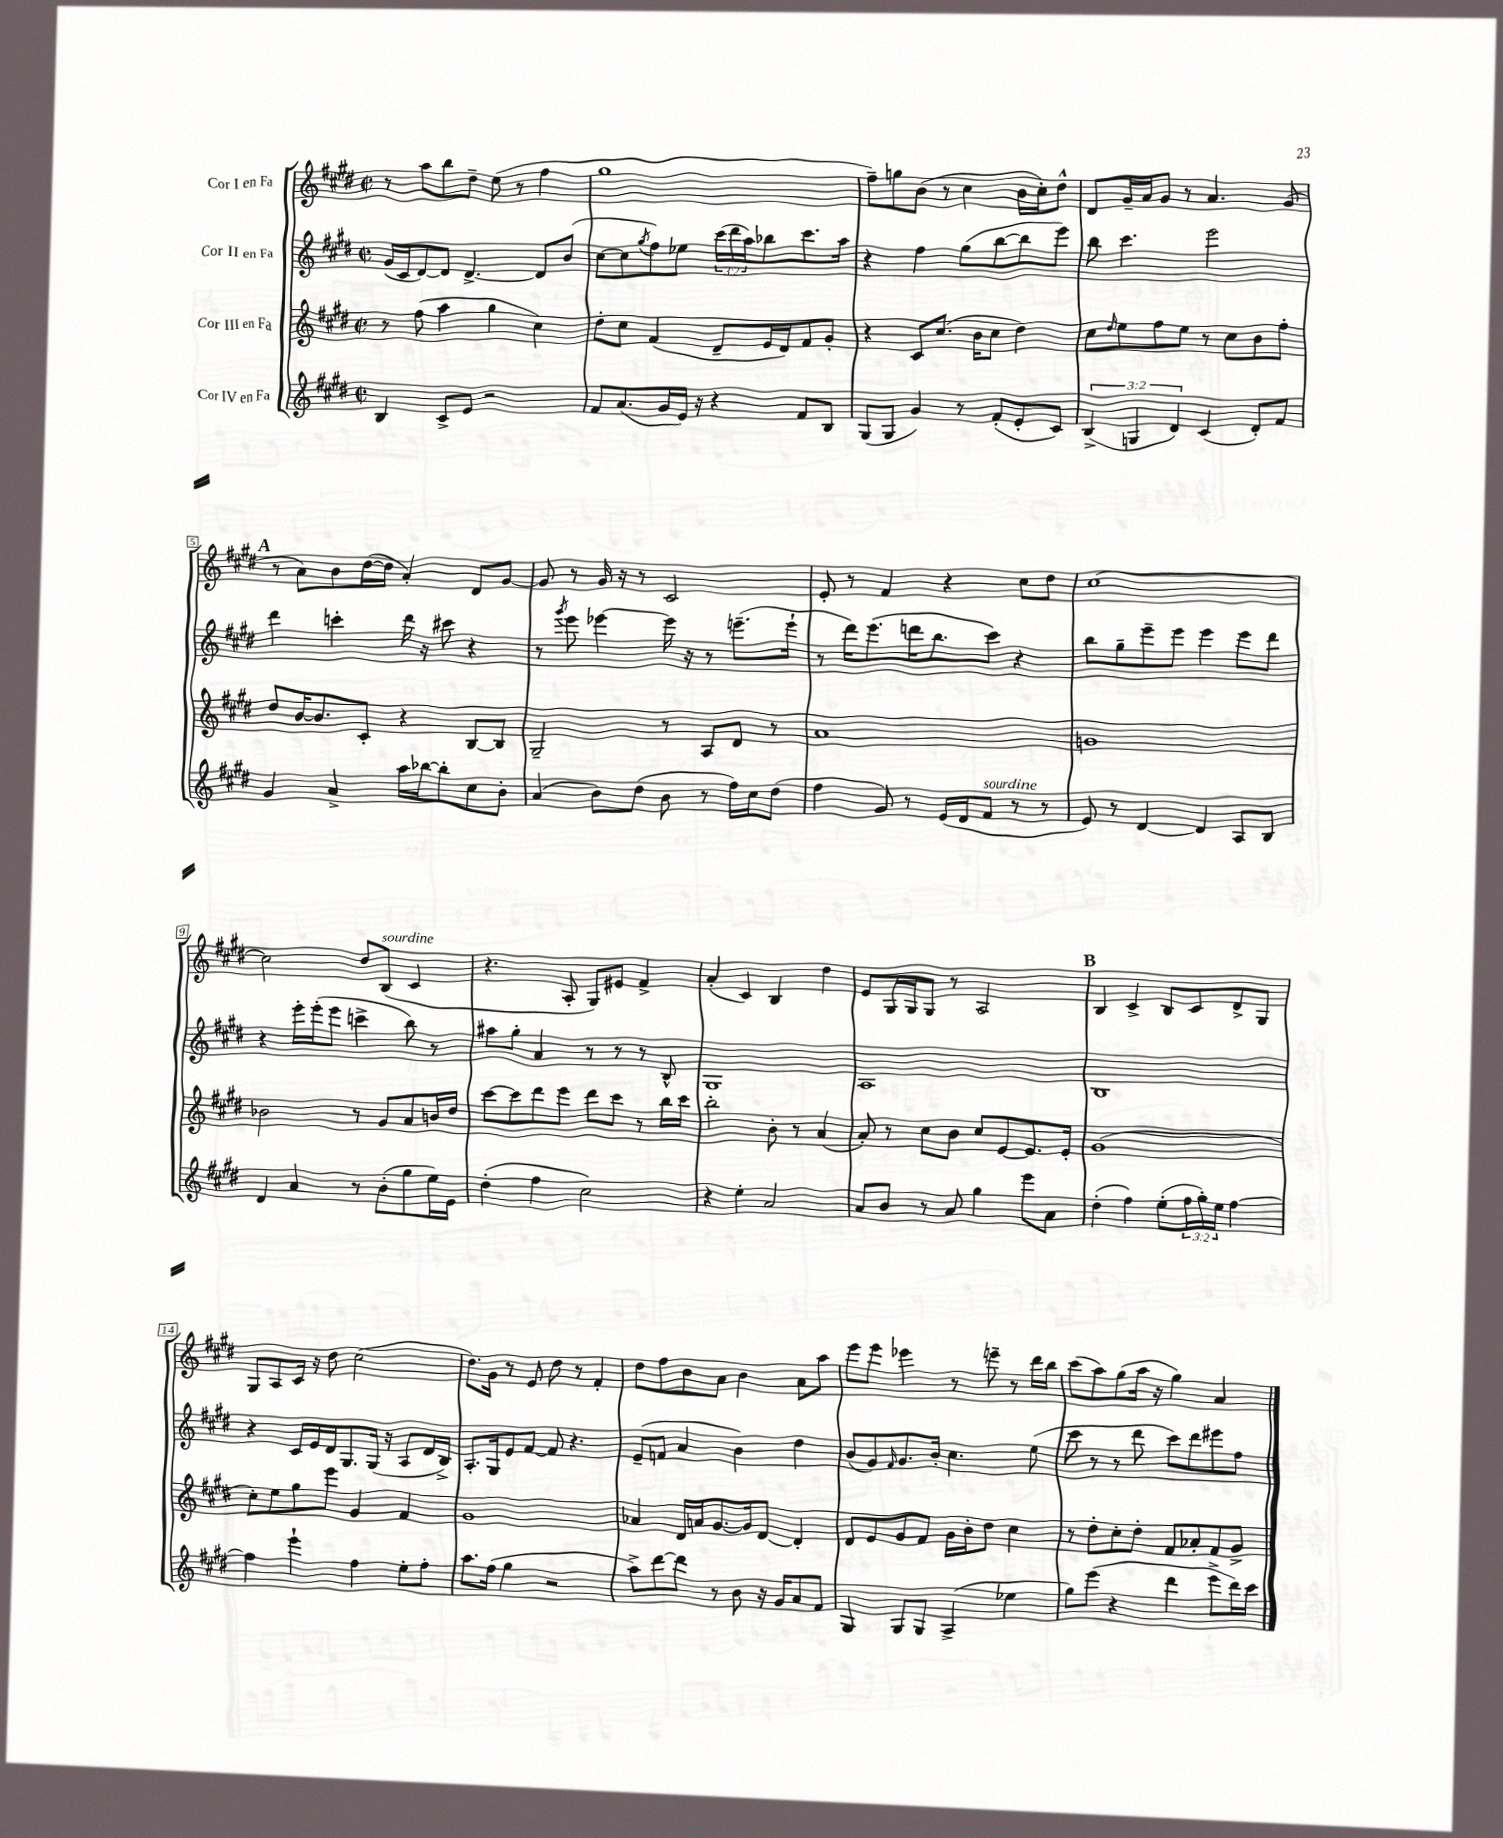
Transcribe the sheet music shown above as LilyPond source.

<<
\new StaffGroup <<
\new Staff = "s0" \with { instrumentName = "Cor I en Fa" } {
    \clef treble \key e \major \defaultTimeSignature \time 2/2
    r8 a''8 b''8 dis''8-- e''8( r8 fis''4 |
    gis''1 |
    fis''8--) g''8 b'8( r8 cis''4 b'16 cis''16-.) dis''8-^ |
    dis'8 gis'16-- a'16 gis'8 r8 a'4. gis'8( |
    \mark \markup { \bold "A" } r8 a'8) b'8 dis''16~( dis''16 a'4-.) dis'8 gis'8~ |
    gis'8 r8 gis'16 r16 r8 cis'2 |
    e'8-. r8 fis'4 r4 cis''8 dis''8 |
    cis''1~ |
    cis''2 dis''8 b8^\markup { \italic "sourdine" }( cis'4 |
    r4. a8-. gis8) eis'8 fis'4-> |
    a'4-.( cis'4) b4 dis''4 |
    e'8 gis16 gis16 gis8 r8 a2 |
    \mark \markup { \bold "B" } b4 cis'4-> b8 cis'8 dis'8-> gis8 |
    gis8 a8 cis'16 r16 dis''8 cis''2( |
    dis''8.) gis'16 r8 e'8 dis''8 r8 fis'4-. |
    dis''8 fis''8 b'8 a'8 b'4 a'8 a''8 |
    e'''8 e'''8 ees'''4 r8 e'''8-- r8 dis'''16 b''16 |
    cis'''8( a''8) gis''8( a''16 r16 gis''4) a'4 \bar "|." |
}
\new Staff = "s1" \with { instrumentName = "Cor II en Fa" } {
    \clef treble \key e \major \defaultTimeSignature \time 2/2 \override Staff.TupletNumber.text = #tuplet-number::calc-fraction-text
    gis'16( cis'16 dis'8~) dis'8 dis'4.~-> dis'8 b'8( |
    cis''8~ cis''8 \acciaccatura { gis''8 } fis''8) ees''8 \tuplet 3/2 { cis'''16( dis'''16 a''16) } bes''8 cis'''8. a''16 |
    r4 fis''4 gis''8( b''8~ b''8 e'''8) |
    b''8 cis'''4. e'''2 |
    \mark \markup { \bold "A" } dis'''4 c'''4-. dis'''16 r16 cis'''8 r4 |
    r8 \acciaccatura { gis'''8 } e'''8 ees'''4~ ees'''16 r16 r8 e'''8.--( e'''16-! |
    r8 dis'''16) e'''8.( d'''16 b''8. cis'''8) r4 |
    b''8 gis''8-- e'''8-- e'''8 e'''4 e'''8 dis'''8 |
    r4 e'''16-. e'''16-.( e'''8 c'''4-> b''8) r8 |
    ais''8 gis''8-. a'4 r8 r8 r8 b8-^ |
    gis1 |
    a1 |
    \mark \markup { \bold "B" } b1 |
    r4 cis'16 e'16 dis'16 gis8. gis16( r16 a8 dis'16 b16->) |
    a8.-. gis16 e'8 fis'8~ fis'8 r4. |
    e'8--( f'8 a'4 b'4) dis''4 |
    b'8( gis'8) \grace { fis'16 } gis'8. b'16-. cis''4. e''8( |
    cis'''8 r8 r8 dis'''8 cis'''8) dis'''8 eis'''8 fis''8 \bar "|." |
}
\new Staff = "s2" \with { instrumentName = "Cor III en Fa" } {
    \clef treble \key e \major \defaultTimeSignature \time 2/2
    r8 fis''8( a''4 gis''4 cis''4) |
    dis''8-. cis''8 fis'4( dis'8-- e'16 dis'16) fis'8 gis'8-. |
    r4 cis'8 cis''8.( b'16 cis''8 dis''4) |
    cis''8 \grace { dis''16 } e''8 fis''8 e''8 r8 cis''8 b'8 fis''8-. |
    \mark \markup { \bold "A" } dis''8 b'16~ b'8. cis'8-. r4 b8~ b8 |
    gis2-- r8 a8 dis'8 r8 |
    a'1 |
    g'1 |
    bes'2 r8 gis'8 a'8 b'16 dis''16 |
    cis'''8~ cis'''8 dis'''8 e'''8 dis'''8 cis'''8 r8 b''16 cis'''16 |
    b''2-. b'8-. r8 a'4( |
    a'8-.) r8 cis''8 b'8 cis''8 e'8~ e'8. e'16-. |
    \mark \markup { \bold "B" } gis'1( |
    cis''8-.) e''8 gis''8 e'''8 gis'4 fis'4 |
    gis'1 |
    aes'4 dis'16 a'16 gis'8.~ gis'16 dis'8~ dis'4-. |
    dis'8 e'8 gis'8 fis'8 gis'16 b'16-. dis''8 cis''4 |
    r8 dis''8-. cis''8-. dis''8-. fis'8 aes'8-. fis'8 gis'8-> \bar "|." |
}
\new Staff = "s3" \with { instrumentName = "Cor IV en Fa" } {
    \clef treble \key e \major \defaultTimeSignature \time 2/2 \override Staff.TupletNumber.text = #tuplet-number::calc-fraction-text
    b4 cis'8-> e'8 r2 |
    fis'8 a'8.( gis'16 e'16) r16 r4 fis'8 b8 |
    gis8( gis8 gis'4) r8 fis'8-.( e'8-. cis'8) |
    \tuplet 3/2 { b4->( g4 dis'4) } cis'4( dis'8-.) fis'8 |
    \mark \markup { \bold "A" } gis'4 a'4-> a''16 bes''16~ bes''8-. cis''8 b'8-. |
    a'4( b'8) dis''8( b'8 r8 fis''16) cis''16 dis''8( |
    fis''4 gis'8) r8 e'16( dis'16 fis'8^\markup { \italic "sourdine" } r8 r8 |
    e'8) r8 dis'4~ dis'4 a8 b8 |
    dis'4 a'4 r8 b'8-.( gis''8 e''16) e'16 |
    dis''4-.( fis''4 cis''2) |
    r4 e''4-. a'2 |
    a'8 b'8 r8 a'8 gis''4 e'''8 a'8 |
    \mark \markup { \bold "B" } dis''4-.( fis''4) e''8-.( \tuplet 3/2 { fis''16 gis''16-.) e''16 } fis''4~ |
    fis''4 e'''4-! fis''4 e''8-. fis''8-. |
    a''8. fis''16( gis''4 r2 |
    a''8->) dis'''8~ dis'''8 r8 b'8 r16 gis'16 a'8 fis'8 |
    gis4 gis8 gis8 a4->( ees''4 |
    gis''8) e'''8( r4 dis'''4 e'''8-> dis'''16) cis'''16 \bar "|." |
}
>>
>>
\layout { \context { \Score \override BarNumber.stencil = #(make-stencil-boxer 0.1 0.3 ly:text-interface::print) } }
